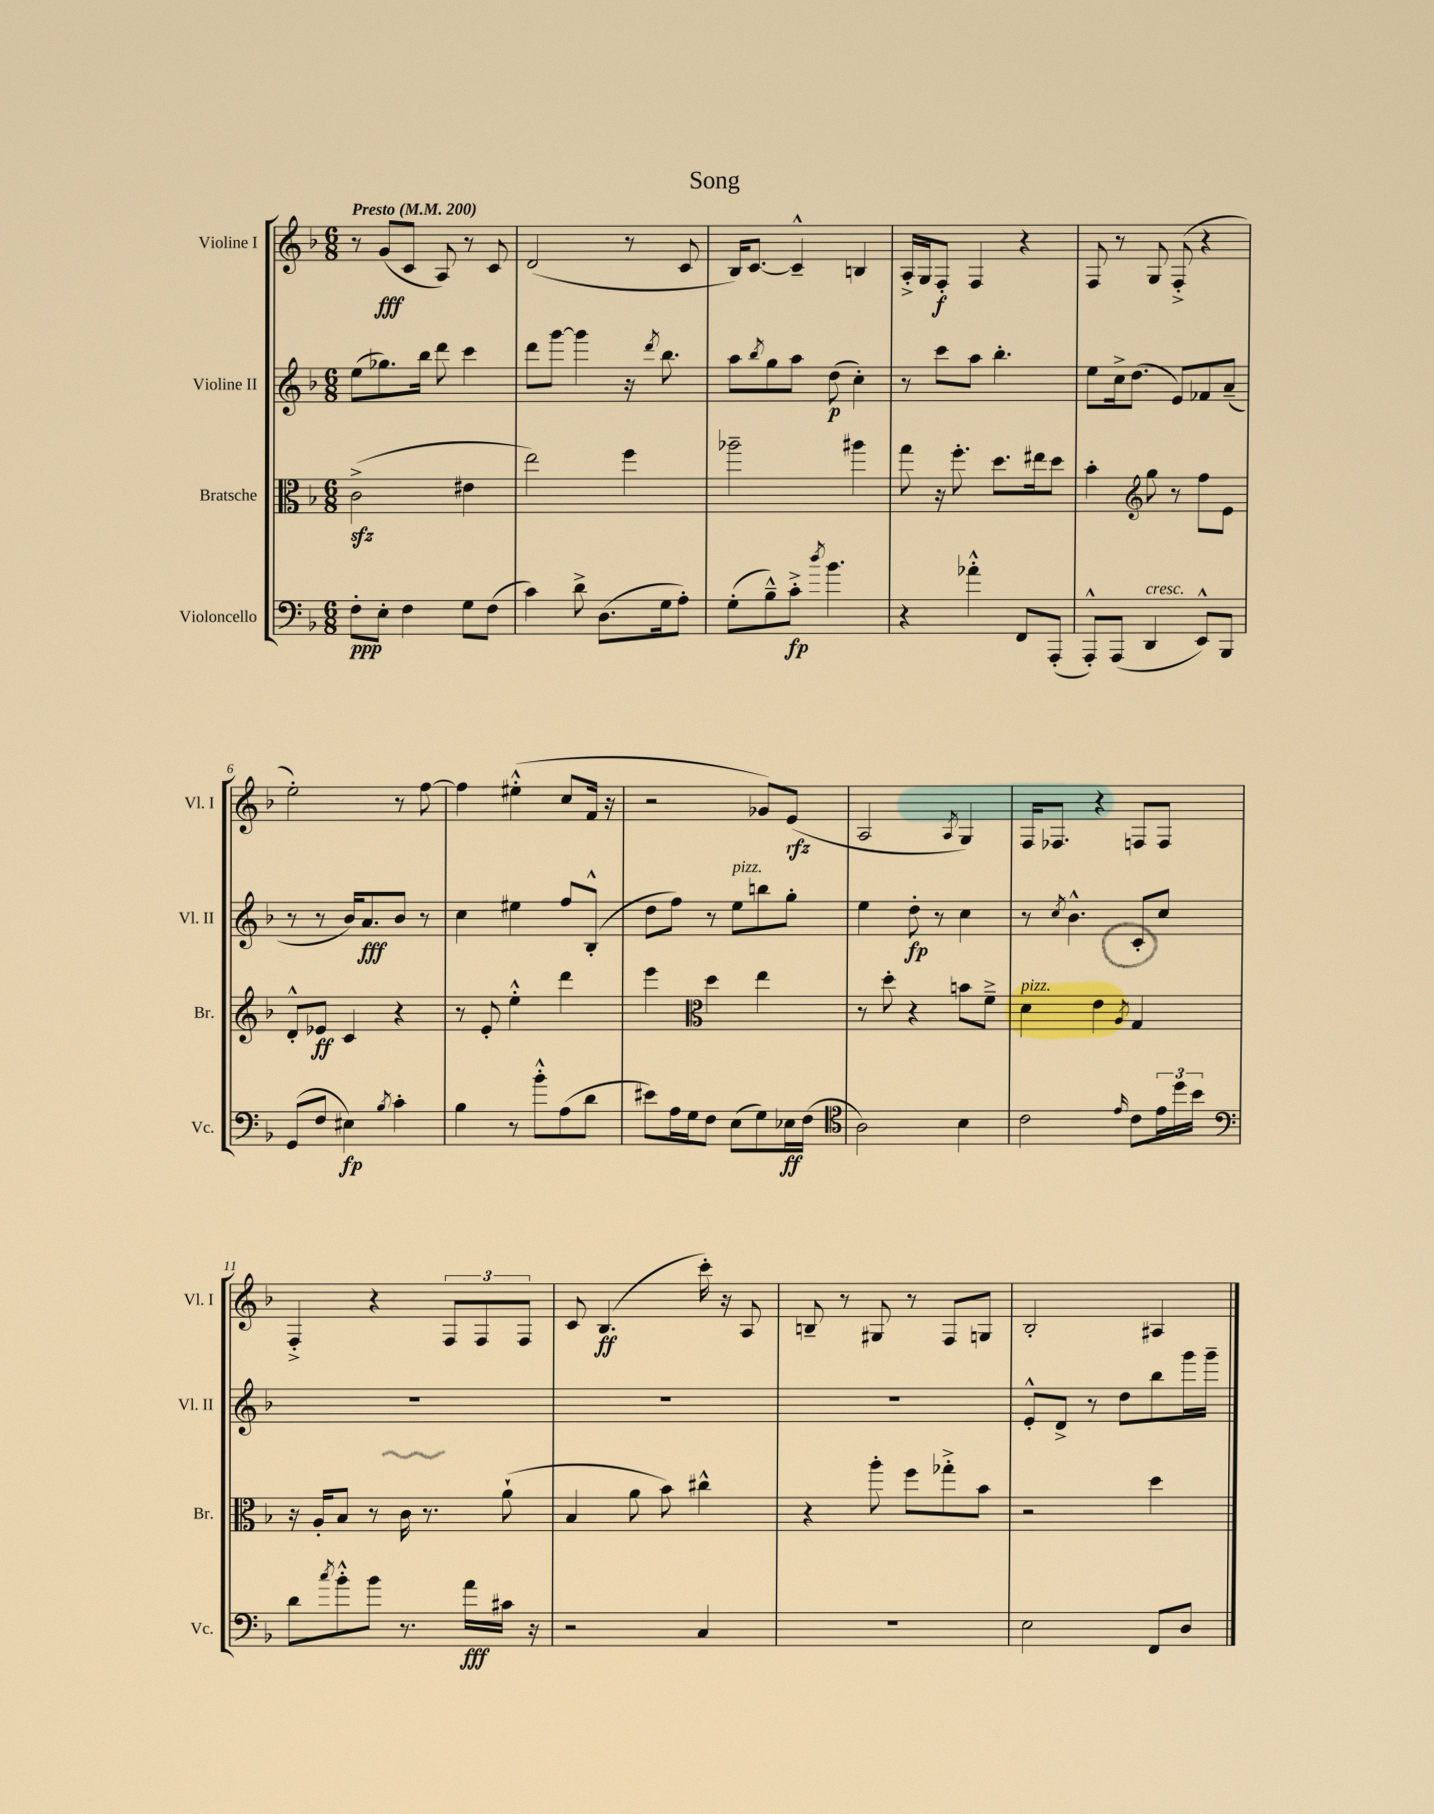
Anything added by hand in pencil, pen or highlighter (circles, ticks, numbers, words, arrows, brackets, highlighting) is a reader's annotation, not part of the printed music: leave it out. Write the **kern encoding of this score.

**kern	**kern	**kern	**kern
*staff4	*staff3	*staff2	*staff1
*clefF4	*clefC3	*clefG2	*clefG2
*k[b-]	*k[b-]	*k[b-]	*k[b-]
*M6/8	*M6/8	*M6/8	*M6/8
*MM200	*MM200	*MM200	*MM200
8F'	(2c^	(8ee	8r
8E'	.	8.gg-)	(8g
4F	.	.	8c
.	.	16bb-	.
.	.	8ddd	8A)
8G	4e#	4ccc	8r
(8F	.	.	8c
=	=	=	=
4c)	2ee)	8ddd	(2d
.	.	[8ggg	.
8d^	.	4ggg]	.
(8.D	.	.	.
.	4ff	16r	8r
.	.	8qddd	.
16G	.	8.bb-	.
8A')	.	.	8c
=	=	=	=
(8G'	2aa-~	8aa	16B-)
.	.	.	[8.c
.	.	8qbb-	.
8B-~^^)	.	8gg	.
8c'^	.	8aa	4c~^^]
8qdd	.	.	.
4.b-	.	(8dd	.
.	4aa#	4cc')	4B
=	=	=	=
4r	8gg	8r	16A'^
.	.	.	16G
.	16r	8ccc	8F'
.	8.ff'	.	.
4a-'^^	.	8aa	4F
.	8.dd	4.bb-'	.
8FF	.	.	4r
.	16ee#	.	.
(8AAA'	8dd	.	.
=	=	=	=
8AAA'^^)	4b-'	8ee	8F
(8AAA	.	16cc^	8r
.	.	(8.dd	.
*	*clefG2	*	*
4DD	8gg	.	8G
.	8r	8e)	(8F'^
8EE^^)	8ff	8f-	4r
8BBB-	8e	(8a~	.
=	=	=	=
(8GG	8d'^^	8r	2ee')
8F	8e-	8r	.
4E#)	4c	16b-)	.
.	.	8.a	.
8qB-	.	.	.
4c'	4r	8b-	8r
.	.	8r	[8ff
=	=	=	=
4B-	8r	4cc	4ff]
.	8e'	.	.
8r	4ee'^^	4ee#	(4ee#'^^
8b-'^^	.	.	.
(8A	4ddd	8ff	8cc
8d	.	(8B-'^^	16f
.	.	.	16r
=	=	=	=
8e#)	4eee	8dd	2r
16A	.	8ff)	.
16G	.	.	.
*	*clefC3	*	*
8F	4dd	8r	.
(8E	.	8ee	.
8G)	4ee	8bb	8g-)
16E-	.	8gg'	(8e
(16F	.	.	.
=	=	=	=
*clefC4	*	*	*
2A)	8r	4ee	2A
.	8dd'	.	.
.	4r	8dd'	.
.	.	8r	.
.	.	.	8qA
4B-	8b	4cc	4G)
.	8f~^	.	.
=	=	=	=
2c	4d	8r	16F
.	.	.	8.F-
.	.	8qcc	.
.	.	4.b-^^	.
.	4e	.	4r
16qqe	8qA	.	.
8c	4G	8c'	8F
24e	.	8cc	8F
24dd	.	.	.
24b-	.	.	.
=	=	=	=
*clefF4	*	*	*
8d	16r	2.r	4F'^
.	16A'	.	.
8qcc	.	.	.
8b-'^^	8B-	.	.
8b-	8r	.	4r
8.r	16c	.	.
.	8.r	.	.
.	.	.	12F
16a	.	.	.
.	.	.	12F
16c#	(8a`	.	.
.	.	.	12F
16r	.	.	.
=	=	=	=
2r	4B-	2.r	8c
.	.	.	(4.B-
.	8a	.	.
.	8b-)	.	.
4C	4cc#^^	.	16ccc')
.	.	.	16r
.	.	.	8A
=	=	=	=
2.r	4r	2.r	8B~
.	.	.	8r
.	8aa'	.	8G#
.	8ff	.	8r
.	8gg-'^	.	8F
.	8b-	.	8G
=	=	=	=
2E	2r	8e'^^	2B-'
.	.	8d^	.
.	.	8r	.
.	.	8dd	.
8FF	4dd	8bb-	4A#
8D	.	16ggg	.
.	.	16ggg~	.
==	==	==	==
*-	*-	*-	*-
